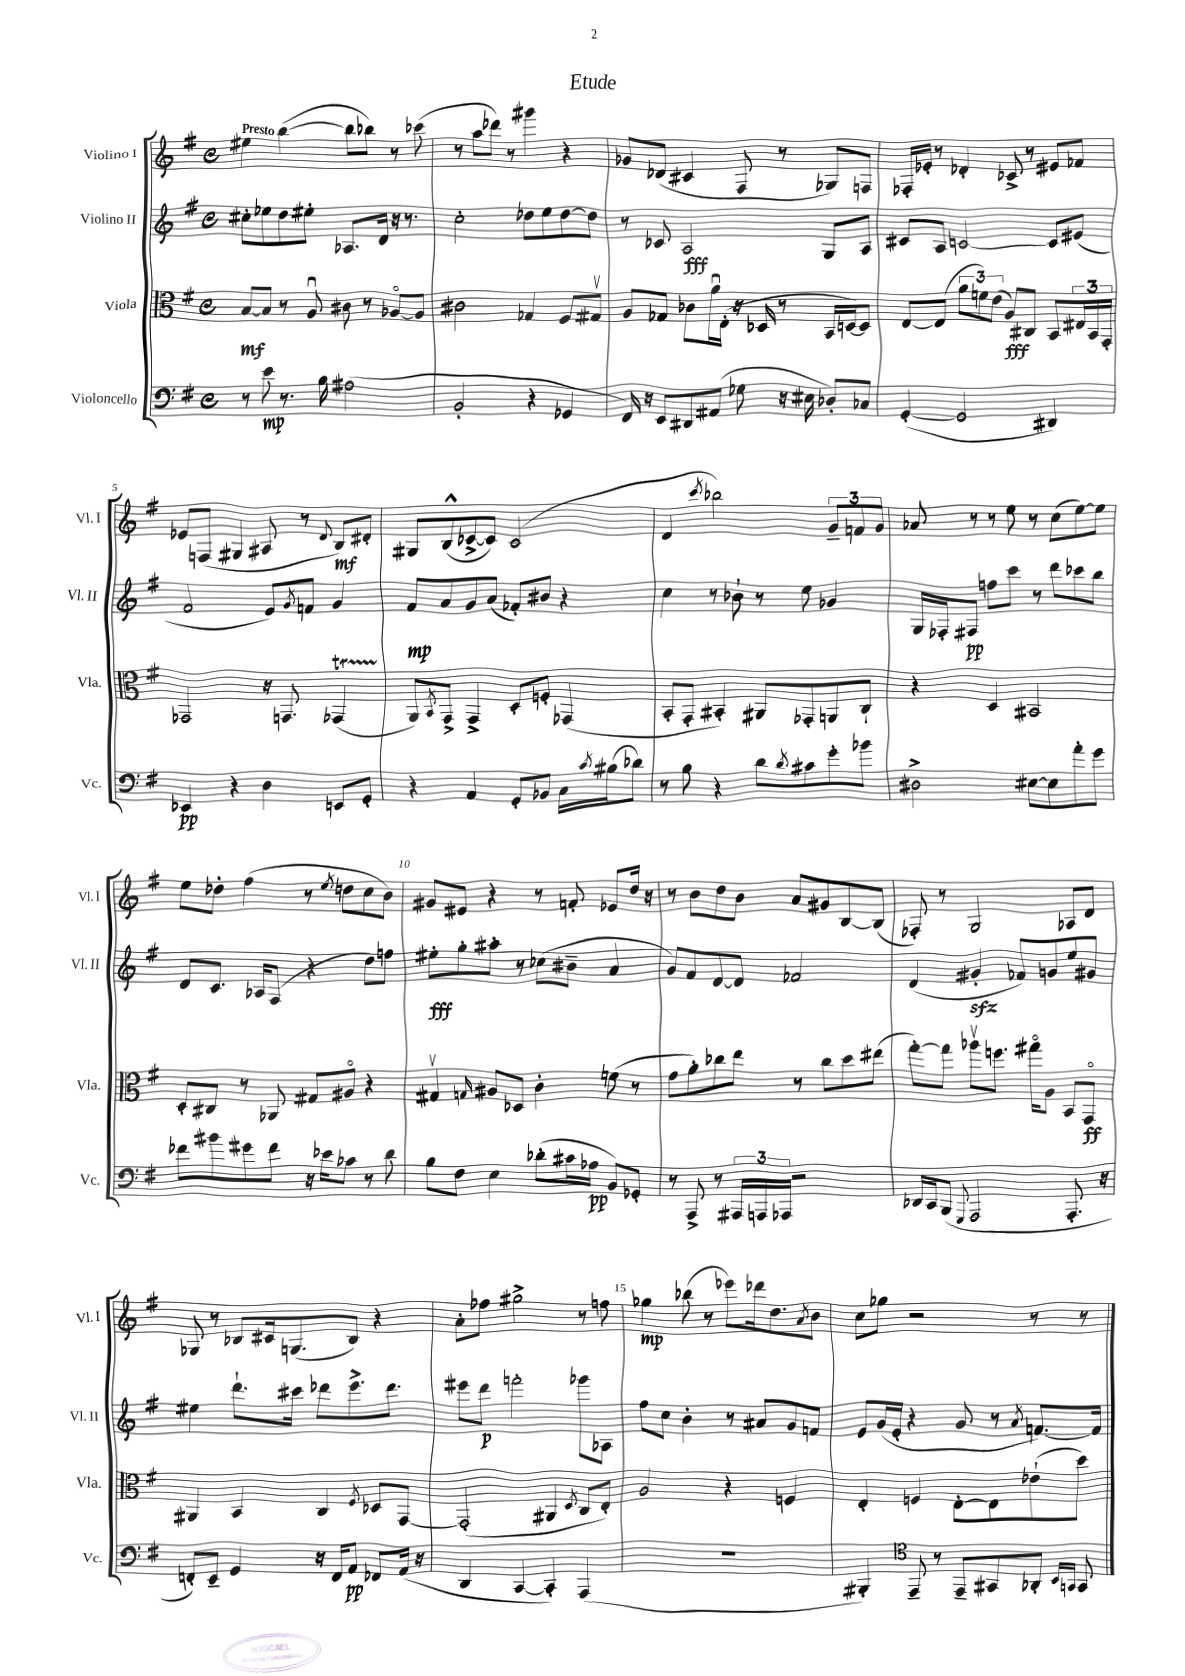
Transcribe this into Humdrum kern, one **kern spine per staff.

**kern	**kern	**kern	**kern
*staff4	*staff3	*staff2	*staff1
*clefF4	*clefC3	*clefG2	*clefG2
*k[f#]	*k[f#]	*k[f#]	*k[f#]
*M4/4	*M4/4	*M4/4	*M4/4
*met(c)	*met(c)	*met(c)	*met(c)
8r	[8B	8cc#'	4ee#
8e	8B]	8ee-	.
8.r	8r	8dd	([4bb
.	8Au	8ee#'	.
16B	.	.	.
(2A#	8c#	8.A-	8bb]
.	8r	.	8bb-)
.	.	16d	.
.	[8A-o	16r	8r
.	.	8.r	.
.	8A-]	.	(8ccc-
=	=	=	=
2BB'	2c#	2cc'	8r
.	.	.	8aa
.	.	.	8ddd-)
.	.	.	8r
4r	4G-	8dd-	4ggg#
.	.	8ee	.
4GG-	8F#	[8dd-	4r
.	8G#v	8dd-]	.
=	=	=	=
16FF#)	8A	8r	8g-
16r	.	.	.
8EE	8G-	8c-	(8d-
8DD#	8c-	2A	4c#
(8AA#	16au	.	.
.	(16E'	.	.
8G-	16r	.	8F#
.	16D-	.	.
16r	8r	.	8r
16E#	.	.	.
8D-')	16BB	8G	8G-)
.	[16D)	.	.
8C-	8D]	8A	8F
=	=	=	=
([4GG'	[8E	8c#	16F-'
.	.	.	16e-'
.	(8E]	8A	8r
2GG]	12a	[2c	4d-'
.	12f)	.	.
.	(12e	.	.
.	8A)	.	8c-^
.	8C#	.	8r
4DD#)	8BB	8c]	8e#
.	24E#	(8e#	8f-
.	24BB	.	.
.	24GG'	.	.
=	=	=	=
4EE-	2GG-	2f#	8e-
.	.	.	(8F
4r	.	.	4G#
4D	16r	8e)	8A#
.	8.GG	.	.
.	.	8qg	.
.	.	8f	8r
.	.	.	8qqd
8EE	(4GG-	4g	8B)
8GG'	.	.	8d#'
=	=	=	=
4r	8AA)	8f#	8G#
.	8qBB	.	.
.	8GG^	8a	(8B^^
4AA	4GG^	8g	[8c-^
.	.	(8a	8c-])
8GG'	8D'	8f-')	(2c-
8BB-	8F'	8b#	.
16C	(4GG-	4r	.
8qc	.	.	.
(16B#	.	.	.
8d-)	.	.	.
=	=	=	=
8r	8BB'	4cc	4d
8B	8GG'	.	.
.	.	.	8qccc
4r	4BB#')	8r	2bb-)
.	.	8b-`	.
8d	8AA#	8r	.
8qd	.	.	.
8c#	8GG-'	8ee	.
8g'	8AA	4g-	12g~
.	.	.	12f
8b-	8C`	.	.
.	.	.	12g
=	=	=	=
2D#^	4r	16G	8a-
.	.	16F-'	.
.	.	8F#	8r
.	4D	8ff	8r
.	.	8ccc	8ee
[8E#	2BB#	8r	8r
8E#]	.	8ddd	(8cc
8a'	.	8ccc-	[8ee)
8g	.	8bb	8ee]
=	=	=	=
8f-	8D'	8d	8ee
8b#	8C#	8.c	8dd-'
8g#	8r	.	(4ff#
.	.	16A-	.
8f-	8AA-	(8F#	.
16r	8G#	4r	8r
16e-	.	.	.
.	.	.	8qee
8c-	8A#o	.	8dd
8r	4r	8dd)	8cc
8d	.	8ff	8b)
=	=	=	=
8B	4G#v	8ee#'	8g#
8F#	.	8gg'	8e#
.	16qqG	.	.
4E	8A#	8aa#'	4r
.	8D-	8r	.
(8d-'	4c'	(8cc-	8r
16c#	.	8b#~	8f'
16A-	.	.	.
8BB)	(8f	4a	8e-
8GG-'	8r	.	16dd
.	.	.	16r
=	=	=	=
8r	8g	8g)	8r
8AAA^	8a')	8f#	8b
8r	8cc-	[8d	8dd
24AAA#	8ee	8d]	8b
24AAA	.	.	.
24AAA-	.	.	.
2r	8r	2f-	8a
.	8cc-	.	8g#
.	8dd	.	[8B
.	(8ee#	.	(8B]
=	=	=	=
16DD-	[8gg')	(4d	8F-')
16CC	.	.	.
(8BBB	8gg]	.	8r
8qqGGG	.	.	.
2AAA	8aa-v	4g#'	2G
.	8.ff	.	.
.	.	8f-)	.
.	16gg#o	.	.
.	8A	8g	.
8.AAA'	8BB	8ee	8A-
.	8GGo	8g#	8d
16r	.	.	.
=	=	=	=
8FF')	4AA#	4ee#	8G-
8EE~	.	.	8r
4GG	4BB	8.ddd`	8B-
.	.	.	16c#
.	.	16ccc#	(8.G
16r	4C	8ddd-	.
16FF	.	.	.
8AA	.	8.eee^	8B-)
.	8qF#	.	.
8FF-	8D-	.	4r
.	.	8.ddd-	.
(16AA	[8GG	.	.
16r	.	.	.
=	=	=	=
4DD	(2GG']	8eee#	8a'
.	.	8ddd	8ff-
[4CC	.	2fff'	2gg#^
4CC'])	4AA#	.	.
.	8qD	.	.
(4AAA	8C	8ggg-	8r
.	8E')	8A-	8ff
=	=	=	=
1r	2A	8ff#	4gg-
.	.	8cc	.
.	.	4b'	(8bb-
.	.	.	8r
.	4r	8r	8eee-)
.	.	8a#	16ddd-
.	.	.	8.dd
.	4F	8g	.
.	.	.	8qa
.	.	8f	8b
=	=	=	=
4BBB#')	4E'	8e	8cc
.	.	(16g	8gg-
.	.	16e'	.
*clefC4	*	*	*
8EE~	4F	4r	2r
8r	.	.	.
8EE~	[8E'	8g	.
8GG#	8E]	8r	.
.	.	8qa	.
8AA-'	(8e-`	[8.f)	8r
16qqBB	.	.	.
16qqGG	.	.	.
8GG	8dd)	.	8r
.	.	16f]	.
==	==	==	==
*-	*-	*-	*-
